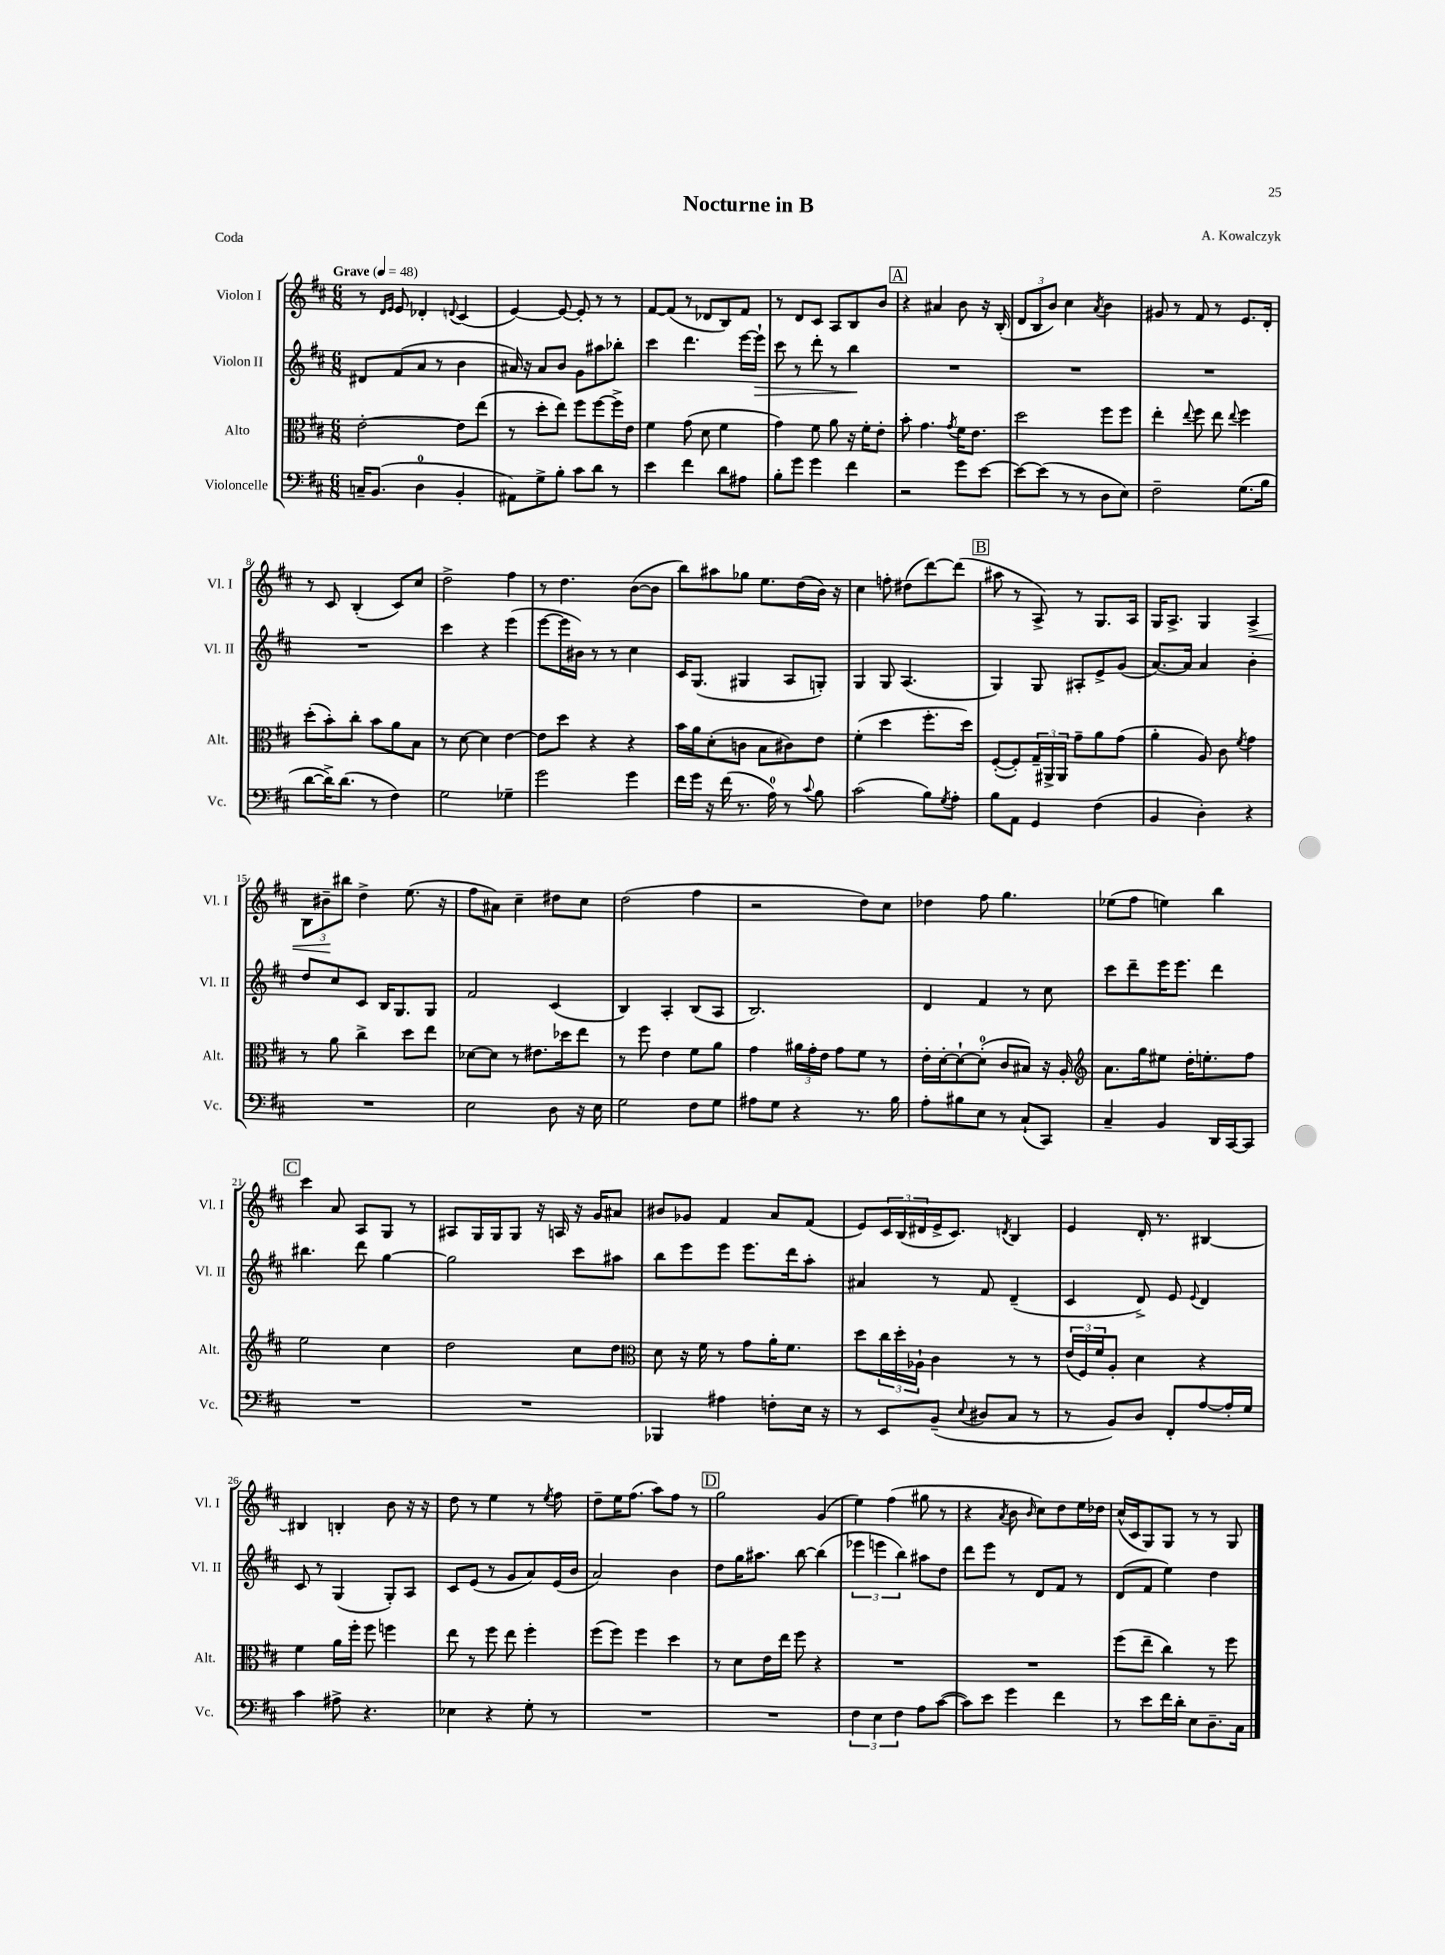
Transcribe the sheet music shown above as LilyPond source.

\header { title = "Nocturne in B" composer = "A. Kowalczyk" piece = "Coda" }
<<
\new StaffGroup <<
\new Staff = "s0" \with { instrumentName = "Violon I" shortInstrumentName = "Vl. I" } {
    \clef treble \key d \major \numericTimeSignature \time 6/8 \tempo "Grave" 4 = 48
    r8 \grace { d'16 e'16 } e'8 des'4-. \appoggiatura { d'8 } cis'4( |
    e'4~) e'8~ e'8-. r8 r8 |
    fis'8~ fis'8( r8 des'8 b8) fis'8 |
    r8 d'8 cis'8 a8 b8 b'8 |
    \mark \markup { \box "A" } r4 ais'4 b'8 r16 b16-.( |
    \tuplet 3/2 { d'8 b8 b'8) } cis''4 \acciaccatura { a'8 } b'4 |
    gis'8 r8 fis'8 r8 e'8. d'16-. |
    r8 cis'8 b4-.( cis'8) cis''8 |
    d''2-> fis''4 |
    r8 d''4. b'8~( b'8 |
    b''8) ais''8 ges''8 e''8. d''16( b'16) r16 |
    cis''4 f''8-. dis''8( d'''8~) d'''8( |
    \mark \markup { \box "B" } ais''8 r8 a8->) r8 g8. a16 |
    g16 a8.-> g4 a4->\< |
    \tuplet 3/2 { b8 bis'8--\! bis''8 } d''4-> e''8.( r16 |
    fis''8 ais'8) cis''4-- dis''8 cis''8 |
    d''2( fis''4 |
    r2 d''8) cis''8 |
    des''4 fis''8 g''4. |
    ees''8( fis''8 e''4) b''4 |
    \mark \markup { \box "C" } cis'''4 a'8 a8 g8 r8 |
    ais8 g16 g16 g8 r16 a16 r16 g'16 ais'8 |
    bis'8 ges'8 fis'4 a'8 fis'8( |
    e'8) \tuplet 3/2 { cis'16 b16( dis'16 } e'16-> cis'8.) \acciaccatura { d'8 } b4 |
    e'4 d'16-. r8. bis4~ |
    bis4 b4-. b'8 r16 r16 |
    d''8 r8 e''4 r8 \acciaccatura { e''8 } fis''8 |
    d''8-- e''16 fis''8.( a''8) fis''8 r8 |
    \mark \markup { \box "D" } g''2 g'4( |
    e''4) fis''4( gis''8 r8 |
    r4 \acciaccatura { a'8 } b'8 \grace { b'16 } cis''8) d''8 e''16 des''16 |
    cis''16-^( cis'16 g8) g8 r8 r8 g8 \bar "|." |
}
\new Staff = "s1" \with { instrumentName = "Violon II" shortInstrumentName = "Vl. II" } {
    \clef treble \key d \major \numericTimeSignature \time 6/8
    dis'8 fis'8( a'8 r8 b'4 |
    ais'16) r16 ais'8 b'8 g'8 ais''8 bes''8-. |
    cis'''4 d'''4. e'''16~ e'''16-!\> |
    cis'''8 r8 d'''8-. r8 b''4\! |
    \mark \markup { \box "A" } R2. |
    R2. |
    R2. |
    R2. |
    cis'''4 r4 e'''4( |
    e'''8~ e'''16 bis'16) r8 r8 cis''4 |
    cis'16 g8.( gis4 a8 g8-.) |
    g4 g8 a4.( |
    \mark \markup { \box "B" } g4) g8 ais8-. e'8-> g'8( |
    a'8.~) a'16 a'4 b'4-. |
    d''8 cis''8 cis'8 b16 g8. g8 |
    fis'2 cis'4( |
    b4) a4-. b8( a8 |
    b2.) |
    d'4 fis'4 r8 cis''8 |
    cis'''8 d'''8-- e'''16 e'''8. d'''4 |
    \mark \markup { \box "C" } bis''4. d'''8 g''4~ |
    g''2 cis'''8 ais''8 |
    b''8 e'''8 e'''8 e'''8. d'''16 a''8-. |
    ais'4 r8 fis'8 d'4--( |
    cis'4 d'8->) e'8 \appoggiatura { e'8 } d'4 |
    cis'8 r8 g4( g8-.) a8 |
    cis'8 e'8( r8 g'8 a'8) e'16( b'16 |
    a'2) b'4 |
    \mark \markup { \box "D" } d''8 g''16 ais''8. b''8~ b''4( |
    \tuplet 3/2 { ees'''4 e'''4 b''4) } ais''8 d''8 |
    d'''8 e'''8 r8 d'8 fis'8 r8 |
    d'8( fis'8 e''4) d''4 \bar "|." |
}
\new Staff = "s2" \with { instrumentName = "Alto" shortInstrumentName = "Alt." } {
    \clef alto \key d \major \numericTimeSignature \time 6/8
    e'2~-. e'8 e''8( |
    r8 d''8-. e''8) fis''8 fis''8~ fis''16-> e'16 |
    fis'4 g'8( d'8 fis'4 |
    g'4) fis'8 a'8 r16 fis'16-. e'8-. |
    \mark \markup { \box "A" } b'8-. g'4. \acciaccatura { g'8 } fis'16 e'8. |
    d''2 fis''8 fis''8 |
    e''4-. \appoggiatura { e''8 } fis''8 e''8 \appoggiatura { e''8 } fis''4 |
    d''8-.( b'8-.) cis''8-. b'8 a'8 b8 |
    r8 d'8~ d'4 e'4~ |
    e'8 d''8 r4 r4 |
    b'16 a'16 d'8-.( c'8 b8 cis'8) e'8 |
    fis'4-.( d''4 fis''8.-. d''16) |
    \mark \markup { \box "B" } fis8~-.( fis8-.) \tuplet 3/2 { g16-- ais,16-> ais,16 } g'8-- a'8 g'8( |
    a'4-. a8) cis'8 \acciaccatura { fis'8 } g'4 |
    r8 a'8 cis''4-> d''8 e''8 |
    des'8~ des'8 r8 eis'8. des''16 e''8 |
    r8 fis''8 e'4 fis'8 a'8 |
    g'4 \tuplet 3/2 { ais'16 g'16-. e'16 } g'8 fis'8 r8 |
    e'16-. d'16~-. d'8~-! d'8-0-.( cis'8 bis8) r16 a16-. |
    \clef treble a'8. g''16 eis''8 d''16-. e''8.-. fis''8 |
    \mark \markup { \box "C" } e''2 cis''4 |
    d''2 cis''8 d''8 |
    \clef alto d'8 r16 fis'16 r8 g'8 a'16-. fis'8. |
    d''8 \tuplet 3/2 { cis''16 d''16-. aes16-! } cis'4 r8 r8 |
    \tuplet 3/2 { e'16( fis16) fis'16 } a8-. d'4 r4 |
    fis'4 a'16 fis''16-. fis''8 f''4 |
    e''8 r8 fis''8 e''8 fis''4-. |
    fis''8( fis''8) fis''4 d''4 |
    \mark \markup { \box "D" } r8 d'8 e'16 e''16 fis''8 r4 |
    R2. |
    R2. |
    fis''8( e''8-- cis''4) r8 fis''8 \bar "|." |
}
\new Staff = "s3" \with { instrumentName = "Violoncelle" shortInstrumentName = "Vc." } {
    \clef bass \key d \major \numericTimeSignature \time 6/8
    c16-- b,8.( d4-0 b,4-. |
    ais,8) g8-> b8-. cis'8 d'8 r8 |
    e'4 fis'4 d'8 ais8 |
    b8-. g'8 g'4 fis'4 |
    \mark \markup { \box "A" } r2 g'8 e'8~ |
    e'8~ e'8( r8 r8 d8 e8) |
    fis2-- g8.( b16 |
    d'8~ d'16->) d'8.( r8 fis4) |
    g2 ges4-- |
    g'2 g'4 |
    fis'16 g'16 r16 fis'16( r8. a16-0) r8 \appoggiatura { cis'8 } b8 |
    cis'2( b8) \acciaccatura { g8 } a8-. |
    \mark \markup { \box "B" } b8 a,8 g,4 fis4( |
    b,4 d4-.) r4 |
    R2. |
    e2 d8 r16 e16 |
    g2 fis8 g8 |
    ais8 g8 r4 r8. b16 |
    a8-. bis8 e8 r8 cis8-!( cis,8) |
    cis4-- b,4 d,16 cis,16~ cis,8 |
    \mark \markup { \box "C" } R2. |
    R2. |
    bes,,4 ais4 f8-. e16 r16 |
    r8 e,8 b,8--( \appoggiatura { e8 } dis8 cis8 r8 |
    r8 b,8) d8 fis,8-. a8~ a16-. g16 |
    cis'4 ais8-> r4. |
    ees4 r4 g8-. r8 |
    R2. |
    \mark \markup { \box "D" } R2. |
    \tuplet 3/2 { fis4 e4 fis4 } a8 cis'8~( |
    cis'8) e'8 g'4 fis'4 |
    r8 e'8 fis'16 d'16-. e8 d8.-- cis16 \bar "|." |
}
>>
>>
